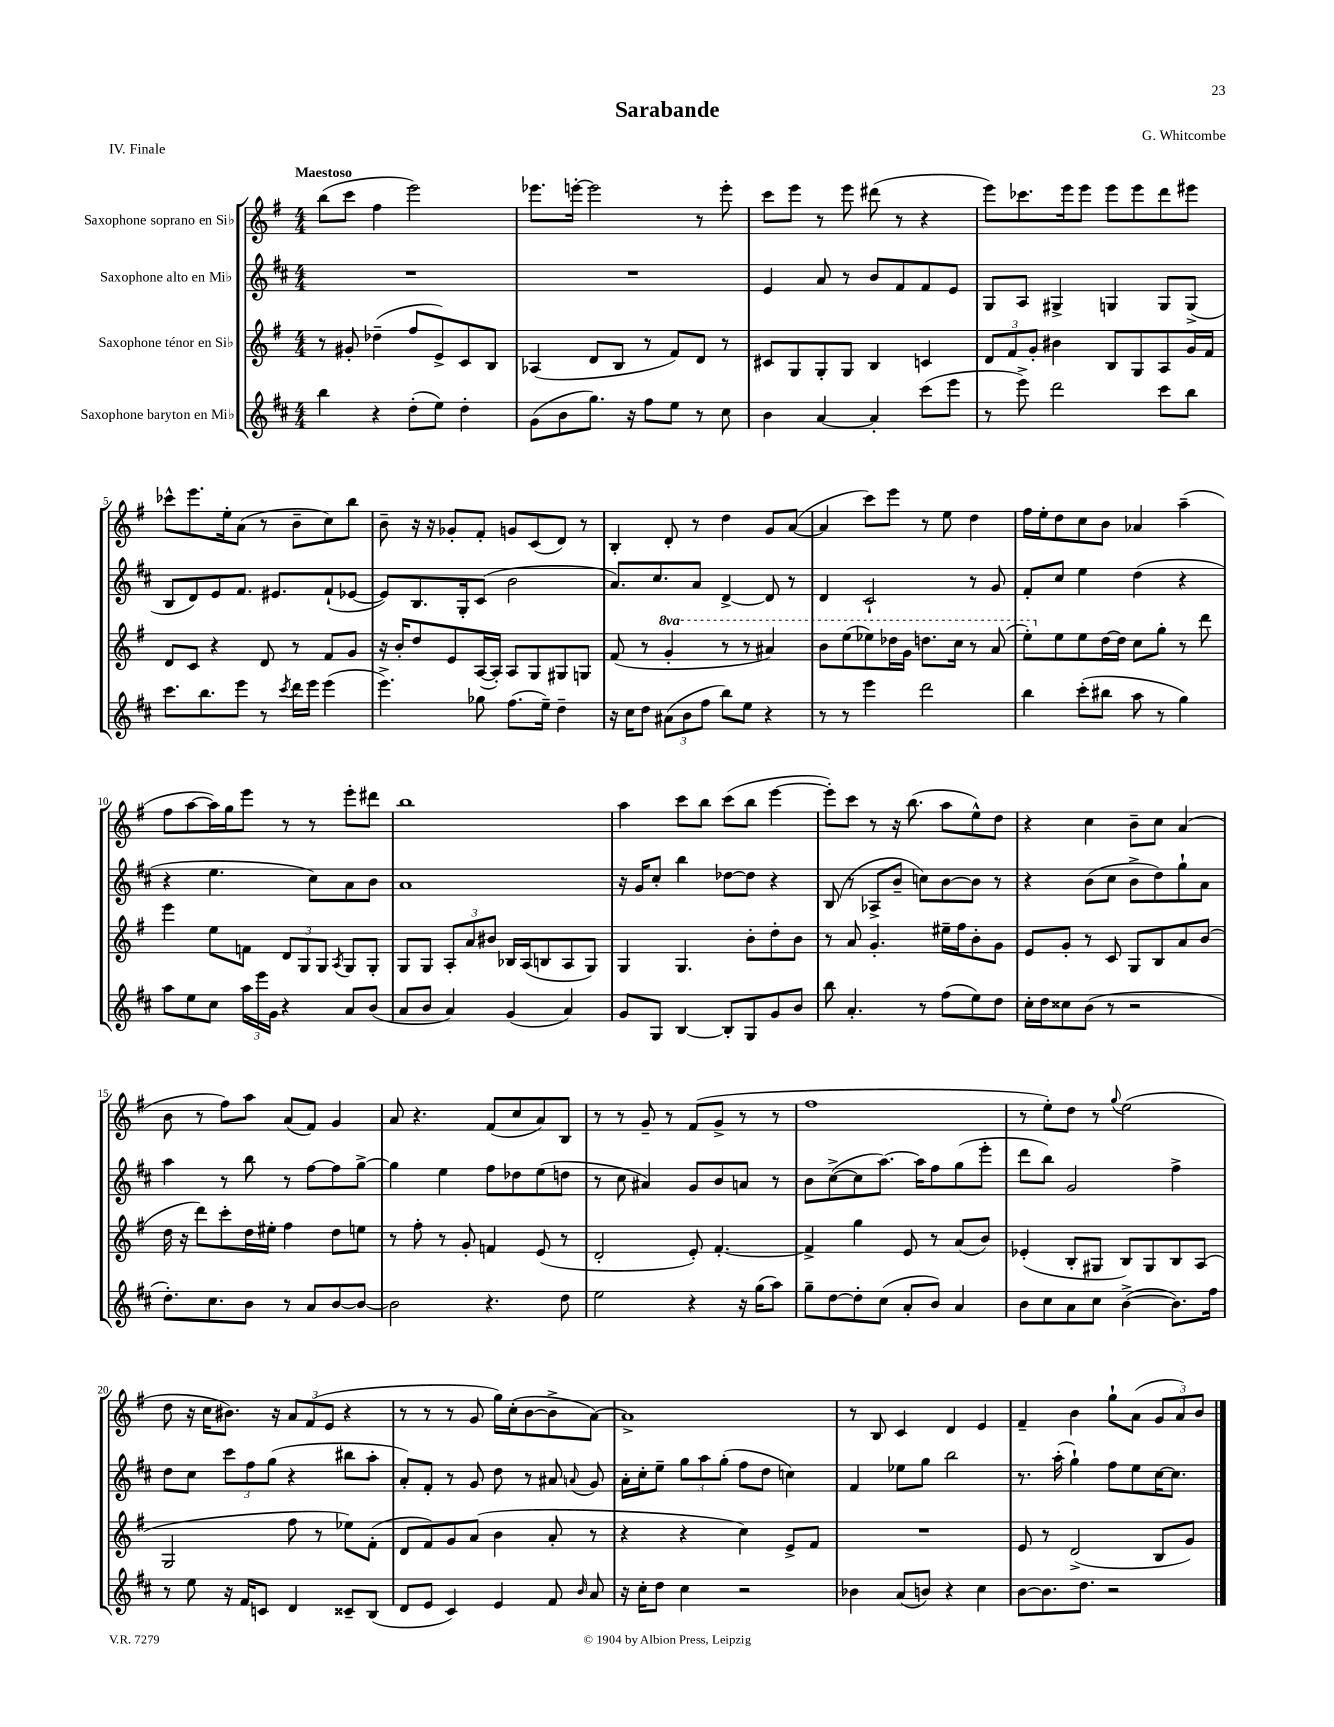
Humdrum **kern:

**kern	**kern	**kern	**kern
*part4	*part3	*part2	*part1
*staff4	*staff3	*staff2	*staff1
*I"Saxophone baryton en Mi♭	*I"Saxophone ténor en Si♭	*I"Saxophone alto en Mi♭	*I"Saxophone soprano en Si♭
*clefG2	*clefG2	*clefG2	*clefG2
*k[f#c#]	*k[f#]	*k[f#c#]	*k[f#]
*M4/4	*M4/4	*M4/4	*M4/4
=1	=1	=1	=1
!	!	!	!LO:TX:a:B:t=Maestoso
4bb\	8r	1r	(8bb\L
.	8g#X'/	.	8ccc\J
4r	(4dd-X~\	.	4ff#\
(8dd'\L	8ff#/L	.	2eee\)
8ee\J)	8e^/)	.	.
4dd'\	8c/	.	.
.	8B/J	.	.
=2	=2	=2	=2
(8g\L	(4A-X/	1r	8.eee-X\L
8b\	.	.	.
.	.	.	[16eeen'\Jk
8.gg\J)	8d/L	.	2eee\]
.	8B/J	.	.
16r	.	.	.
8ff#\L	8r	.	.
8ee\J	8f#/L)	.	.
8r	8d/J	.	8r
8cc#\	8r	.	8eee'\
=3	=3	=3	=3
4b\	8c#X/L	4e/	8ccc\L
.	8G/	.	8eee\J
[4a/	8G'/	8a/	8r
.	8G/J	8r	8eee\
4a'/]	4B/	8b/L	(8ddd#X\
.	.	8f#/	8r
(8ccc#\L	4cn/	8f#/	4r
8eee\J	.	8e/J	.
=4	=4	=4	=4
8r	12d/L	8G/L	8eee\L)
.	12f#/	.	.
8eee^\)	.	8A/J	8.ccc-X\
.	12g'/J	.	.
2ddd\	4b#X\	4G#X^/	.
.	.	.	16eee\k
.	.	.	8eee\J
.	8B/L	4Gn/	8eee\L
.	8G/	.	8eee\
8ccc#\L	8A/	8G/L	8ddd\
8bb\J	16g/L	(8G^/J	8eee#X\J
.	16f#/JJ	.	.
!!LO:LB:g=z
=5	=5	=5	=5
8.ccc#\L	8d/L	8B/L	8ccc-X^^\L
.	8c/J	8d/)	8.eee\
8.bb\	.	.	.
.	4r	8e/	.
.	.	.	16ee'\k
8eee\J	.	8.f#/J	(8a\J
8r	8d/	.	8r
.	.	8.e#X/L	.
8qccc#/	.	.	.
16ddd\LL	8r	.	8b~\L
16eee\JJ	.	.	.
(4eee\	8f#/L	(8f#`/	8cc\)
.	8g/J	[8e-X/J	8bb\J
=6	=6	=6	=6
4.eee^\)	16r	8e-/L])	8b~\
.	16b'/KL	.	.
.	8dd/	8.B/	16r
.	.	.	16r
.	8e/	.	8g-X'/L
.	.	16G'/k	.
8gg-X\	([16A/L	(8c#/J	8f#'/J
.	16A'/JJ])	.	.
(8.ff#\L	8A/L	2b\	8gn/L
.	8G/	.	(8c/
16ee~\Jk)	.	.	.
4dd~\	8G#X/	.	8d/J)
.	8Gn/J	.	8r
=7	=7	=7	=7
16r	(8f#/	8.a/L)	4B'/
16cc#\KL	.	.	.
8dd\J	8r	.	.
.	.	8.cc#/	.
*	*8va	*	*
(12a#X\L	4gg'/	.	8d'/
12b\	.	.	.
.	.	8a/J	8r
12ff#\J	.	.	.
8bb\L)	8r	[4d^/	4dd\
8ee\J	8r	.	.
4r	4aa#X/)	8d/]	8g/L
.	.	8r	([8a/J
=8	=8	=8	=8
8r	8bb\L	4d/	4a/]
8r	(8eee\	.	.
4eee\	8eee-X\)	2c#`/	8ccc\L)
.	16ddd-X\L	.	8eee\J
.	16gg\JJ	.	.
2ddd\	8.dddn\L	.	8r
.	.	.	8ee\
.	16ccc\Jk	.	.
.	8r	8r	4dd\
.	(8aa/	8g/	.
=9	=9	=9	=9
4bb\	8eee'\L)	8f#'/L	16ff#\LL
.	.	.	16ee'\J
*	*X8va	*	*
.	8ee\	8cc#/J	8dd\
(8ccc#'\L	8ee\	4ee\	8cc\
8bb#X\J	[16dd\L	.	8b\J
.	16dd\JJ]	.	.
8aa\	8cc\L	(4dd\	4a-X/
8r	8gg'\J	.	.
4gg\)	8r	4r	(4aa~\
.	8ddd\	.	.
!!LO:LB:g=z
=10	=10	=10	=10
8aa\L	4eee\	4r	8ff#\L
8ee\	.	.	[8aa\
8cc#\J	8ee\L	4.ee\	16aa\L])
.	.	.	16gg\J
24aa\LL	8fn\J	.	8eee\J
24eee\	.	.	.
24g\JJ	.	.	.
4r	12d/L	.	8r
.	12G/	.	.
.	.	8cc#\L)	8r
.	12G/J	.	.
.	8qA/	.	.
8a/L	8G/L	8a\	8eee'\L
(8b/J	8G'/J	8b\J	8ddd#X\J
=11	=11	=11	=11
8a/L	8G/L	1a	1bb
8b/J	8G/J	.	.
4a/)	12A'/L	.	.
.	12a/	.	.
.	12b#X/J	.	.
(4g/	16B-X/LL	.	.
.	(16A/J	.	.
.	8Bn/	.	.
4a/)	8A/	.	.
.	8G/J)	.	.
=12	=12	=12	=12
8g/L	4G/	16r	4aa\
.	.	16g/KL	.
8G/J	.	8cc#'/J	.
[4B/	4.G/	4bb\	8ccc\L
.	.	.	8bb\J
8B'/L]	.	[8dd-X\L	(8ccc\L
8G/	8b'\L	8dd-\J]	8bb\J
8g/	8dd'\	4r	[4eee\
8b/J	8b\J	.	.
=13	=13	=13	=13
8bb\	8r	(8B/	8eee'\L])
4.a'/	8a/	8r	8ccc\J
.	4.g'/	8A-X^/L	8r
.	.	8b~/J	16r
.	.	.	(8.bb\
8r	.	8ccn\L)	.
(8ff#\L	16ee#X~\LL	[8b\	8aa\L
.	16ff#\J	.	.
8ee\)	8b'\	8b\J]	8ee^^\)
8dd\J	8g\J	8r	8dd\J
=14	=14	=14	=14
16cc#'\LL	8e/L	4r	4r
16dd\J	.	.	.
8cc##X\	8g'/J	.	.
(8b\J	8r	(8b\L	4cc\
8r	8c/	8cc#\J	.
2r	8G/L	8b^\L	8b~\L
.	8B/	8dd\)	8cc\J
.	8a/	8gg`\	(4a/
.	(8b/J	8a\J	.
!!LO:LB:g=z
=15	=15	=15	=15
8.dd'\L)	16dd\	4aa\	8b\
.	16r	.	.
.	8ddd\L)	.	8r
8.cc#\	.	.	.
.	8ccc'\	8r	8ff#\L)
8b\J	16dd\L	8bb\	8aa\J
.	16ee#X'\JJ	.	.
8r	4ff#\	8r	(8a/L
8a/L	.	[8ff#\L	8f#/J)
[8b/	8dd\L	8ff#\]	4g/
8b/J_	8een\J	[8gg^\J	.
=16	=16	=16	=16
2b\]	8r	4gg\]	8a/
.	8ff#'\	.	4.r
.	8r	4ee\	.
.	8g'/	.	.
4.r	4fn/	8ff#\L	(8f#/L
.	.	8dd-X\	8cc/
.	(8e/	(8ee\	8a/)
8dd\	8r	8ddn\J	8B/J
=17	=17	=17	=17
2ee\	2d'/	8r	8r
.	.	8cc#\	8r
.	.	4a#X/)	8g~/
.	.	.	8r
4r	8e'/)	8g/L	(8f#/L
.	[4.f#'/	8b/	8g^/J
16r	.	8an/J	8r
(16gg\KL	.	.	.
8aa\J)	.	8r	8r
=18	=18	=18	=18
8gg~\L	4f#^/]	8b\L	1ff#
[8dd\	.	([8cc#^\	.
8dd'\]	4gg\	8cc#\]	.
(8cc#\J	.	[8.aa\J)	.
8a'/L	8e/	.	.
.	.	16aa\KL]	.
8b/J)	8r	8ff#\	.
4a/	(8a/L	(8gg\	.
.	8b/J)	8eee'\J	.
=19	=19	=19	=19
8b\L	(4e-X'/	8ddd\L	8r
8cc#\	.	8bb\J)	8ee'\L)
8a\	8B'/L	2g/	8dd\J
8cc#\J	8G#X/J	.	8r
.	.	.	8qqgg/
([4b^\	8B/L)	.	(2ee\
.	8G#/	.	.
8.b\L])	8B/	4ff#^\	.
.	(8A/J	.	.
16ff#\Jk	.	.	.
!!LO:LB:g=z
=20	=20	=20	=20
8r	2G/	8dd\L	8dd\
8ee\	.	8cc#\J	16r
.	.	.	16cc\KL
16r	.	12ccc#\L	8.b#X\J)
16f#/KL	.	.	.
.	.	12ff#\	.
8cn/J	.	.	.
.	.	(12gg\J	.
.	.	.	16r
4d/	8ff#\	4r	12a/L
.	.	.	(12f#/
.	8r	.	.
.	.	.	12e/J
8c##X~/L	8ee-X\L)	8bb#X\L	4r
(8B/J	(8f#'\J	8aa'\J	.
=21	=21	=21	=21
8d/L	8d/L	8a'/L)	8r
8e/J	8f#/)	8f#'/J	8r
4c#/)	8g/	8r	8r
.	(8a/J	8g/	8g/
4e/	4b\	8dd\	16gg\LL)
.	.	.	(16cc'\J
.	.	8r	[8b\
8f#/	8a'/	8a#X/	8b^\]
16qqb/	.	8qqan/	.
8a/	8r	8g/	[8a\J)
=22	=22	=22	=22
16r	4r	16a'\LL	1a^]
16cc#'\KL	.	16cc#'\J	.
8dd\J	.	8ee~\J	.
4cc#\	4r	12gg\L	.
.	.	12aa\	.
.	.	(12gg'\J	.
2r	4cc\)	8ff#\L	.
.	.	8dd\J	.
.	8e^/L	4ccn\)	.
.	8f#/J	.	.
=23	=23	=23	=23
4b-X\	1r	4f#/	8r
.	.	.	8B/
(8a/L	.	8ee-X\L	4c/
8bn/J)	.	8gg\J	.
4r	.	2bb\	4d/
4cc#\	.	.	4e/
=24	=24	=24	=24
[8b\L	8e/	8.r	4f#~/
8.b\]	8r	.	.
.	.	(16aa'\	.
.	(2d^/	4gg`\)	4b\
8.dd\J	.	.	.
2r	.	8ff#\L	8gg`\L
.	.	8ee\	(8a\J
.	8B/L	[16cc#\K	12g/L
.	.	8.cc#\J]	.
.	.	.	12a/)
.	8g/J)	.	.
.	.	.	12b/J
==	==	==	==
*-	*-	*-	*-
